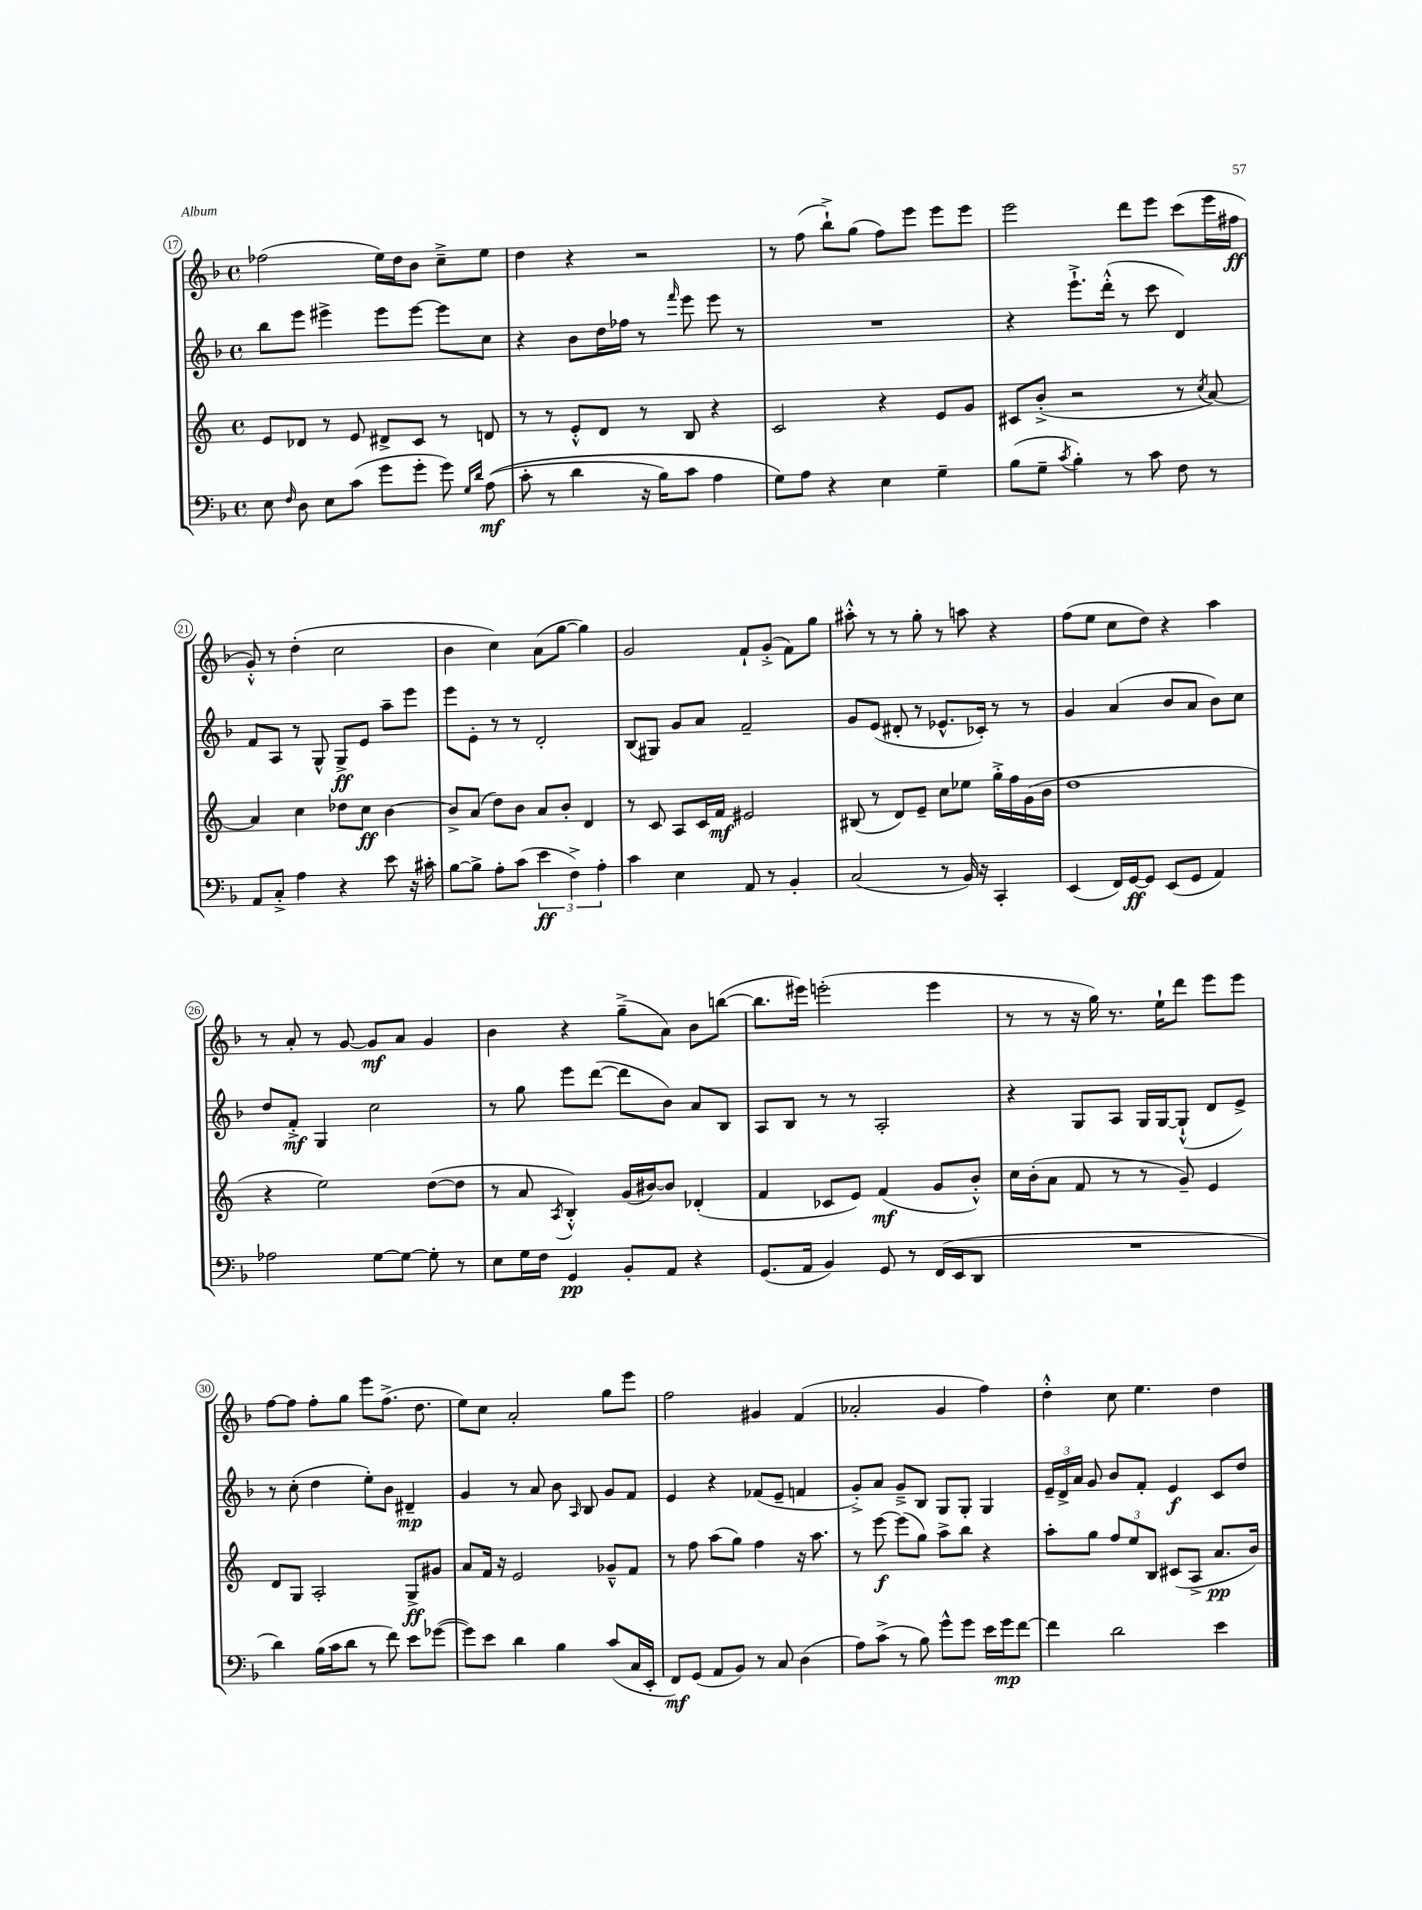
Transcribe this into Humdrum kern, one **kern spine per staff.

**kern	**kern	**kern	**kern
*staff4	*staff3	*staff2	*staff1
*clefF4	*clefG2	*clefG2	*clefG2
*k[b-]	*k[]	*k[b-]	*k[b-]
*M4/4	*M4/4	*M4/4	*M4/4
*met(c)	*met(c)	*met(c)	*met(c)
8E\	8e/L	8bb-\L	(2ff-\
16qqF/	.	.	.
8D\	8d-/J	8eee\J	.
8E\L	8r	4eee#^\	.
(8c\J	8e/	.	.
8g\L	8d#^/L	8eee#\L	16ee\LL)
.	.	.	16dd\J
8g'\J	8c/J	[8eee#\J	8b-\J
8g\)	8r	8eee#\]L	8cc~^\L
16qqG/LL	.	.	.
16qqd/JJ	.	.	.
&((8A\	8d/	8cc\J	8ee\J
=	=	=	=
8c'\	8r	4r	4dd\
8r	8r	.	.
4d\	8e'^^/L	8b-\L	4r
.	8d/J	16dd\L	.
.	.	16ff-\JJ	.
16r	8r	8r	2r
16B-\LK)	.	.	.
.	.	16qqfff/	.
8c\J	8B/	8eee\	.
4A\	4r	8eee\	.
.	.	8r	.
=	=	=	=
8G\L&)	2c/	1r	8r
8A\J	.	.	(8ff\
4r	.	.	8bb-`^\L)
.	.	.	(8gg\J
4E\	4r	.	8ff\L)
.	.	.	8eee\J
4G~\	8e/L	.	8eee\L
.	8g/J	.	8eee\J
=	=	=	=
(8B-\L	8c#/L	4r	2eee\
8G~\J	(8b'^/J	.	.
8qc/	.	.	.
4B-'\)	2r	8.eee`^\L	.
.	.	(16ddd'^^\Jk	.
8r	.	8r	8ddd\L
8c\	.	8ccc\	8eee\J
8F\	8r	4d/)	(8ccc\L
.	8qcc/	.	.
8r	[8a/)	.	16eee\L
.	.	.	16ff#\JJ
=	=	=	=
8AA/L	4a/]	8f/L	8g'^^/)
8C'^/J	.	8A/J	8r
4A\	4cc\	8r	(4dd'\
.	.	8G^^/	.
4r	8dd-\L	8G^/L	2cc\
.	8cc\J	8e/J	.
8e\	[4b\	8aa~\L	.
16r	.	8eee\J	.
16c#'\	.	.	.
=	=	=	=
[8B-\L	8b^/]L	8eee\L	4b-\
8B-^\]J	(8a/J	8e'\J	.
8A'\L	8dd\L)	8r	4cc\)
(8c\J	8b\J	8r	.
6e\	8a/L	2d'/	(8a\L
.	8b'/J	.	[8gg\J
6F^\)	.	.	.
.	4d/	.	4gg\])
6A'\	.	.	.
=	=	=	=
4c\	8r	(8B-/L	2g/
.	8c/	8G#/J)	.
4E\	8A/L	8g/L	.
.	16c/L	8a/J	.
.	16f/JJ	.	.
8AA/	2e#/	2f~/	8f`/L
8r	.	.	(8g'^/J
4BB-'/	.	.	8f\L)
.	.	.	8gg\J
=	=	=	=
(2C/	(8B#/	8g/L	8aa#'^^\
.	8r	(8e/J	8r
.	8d/L)	8d#'/	8r
.	8e~/J	8r	8gg'\
8r	8cc\L	8.e-^^/L	8r
16BB-/)	8ee-\J	.	8aa\
16r	.	16c-'/Jk)	.
4CC'/	16gg'^\LL	8r	4r
.	16ff\	.	.
.	(16g\	8r	.
.	16b\JJ	.	.
=	=	=	=
(4EE/	1dd	4g/	(8ff\L
.	.	.	8ee\J
16FF/LL)	.	(4a/	8cc\L
[16GG/J	.	.	.
8GG/]J	.	.	8dd\J)
(8EE/L	.	8b-/L	4r
8GG/J	.	8a/J	.
4AA/)	.	8b-\L)	4aa\
.	.	8cc\J	.
=	=	=	=
2A-\	4r	8dd/L	8r
.	.	8f'^/J	8a'/
.	2ee\)	4G/	8r
.	.	.	[8g/
[8G\L	.	2cc\	8g/]L
8G\_J	.	.	8a/J
8G'\]	([8dd\L	.	4g/
8r	8dd\]J	.	.
=	=	=	=
8E\L	8r	8r	4b-\
16G\L	8a/	8gg\	.
16F\JJ	.	.	.
.	8qA/	.	.
4GG/	4B'^^/)	8eee\L	4r
.	.	([8ddd\J	.
8BB-'/L	(16g/LL	8ddd\]L	(8gg~^\L
.	[16b#/J)	.	.
8AA/J	8b#/]J	8b-\J)	8a\J)
4r	(4d-'/	8a/L	8b-\L
.	.	8B-/J	([8bb\J
=	=	=	=
(8.GG/L	4f/	8A/L	8.bb\]L
.	.	8B-/J	.
16AA/Jk	.	.	16eee#\Jk)
4BB-/)	8c-/L	8r	(2eee'\
.	8e/J)	8r	.
8GG/	(4f/	2A'/	.
8r	.	.	.
(16FF/LL	8g/L	.	4eee\
16EE/J	.	.	.
8DD/J	8b'^^/J)	.	.
=	=	=	=
1r	16cc\LL	4r	8r
.	(16b'\J	.	.
.	8a\J	.	8r
.	8f/	8G/L	16r
.	.	.	16gg\)
.	8r	8A/J	8.r
.	8r	16G/LL	.
.	.	[16G/J	16ee`\LK
.	8g~/)	(8G`^^/]J	8ddd\J
.	4e/	8d/L	8eee\L
.	.	8e^/J)	8eee\J
=	=	=	=
4d\)	8d/L	8r	[8ff\L
.	8G/J	(8cc'\	8ff\]J
(16B-\LL	2A'/	4dd\	8ff'\L
16c\J	.	.	.
8d\J	.	.	8gg\J
8r	.	8ee'\L)	8eee\L
8f\)	.	8b-\J	(8.ff^\J
8e\L	8G^/L	4d#~/	.
.	.	.	8.dd\
([8g-\J	8g#/J	.	.
=	=	=	=
8g-\]L)	8a/L	4g/	8ee\L)
8e\J	16f/Jk	.	8cc\J
.	16r	.	.
4d\	2e/	8r	2a'/
.	.	8a/	.
4B-\	.	8b-\	.
.	.	16qqA/	.
.	.	8B-/	.
(8c/L	8g-~^^/L	8g/L	8gg\L
16C/L	8f/J	8f/J	8eee\J
16EE'/JJ	.	.	.
=	=	=	=
8FF/L)	8r	4e/	2ff\
(8GG/J	8ff\	.	.
8AA/L	(8aa\L	4r	.
8BB-/J)	8gg\J)	.	.
8r	4ff\	(8f-/L	4g#/
8C/	.	8e~/J	.
(4D\	16r	4f/	(4f/
.	8.aa\	.	.
=	=	=	=
8A\L)	8r	8g'^/L)	2a-'/
(8c^\J	[8eee\	8a/J	.
8r	(8eee\]L	8g~^/L	.
8B-\)	8gg\J)	8B-/J	.
8g^^\L	8aa^\L	8G/L	4g/
8g\J	8bb\J	8G'/J	.
16e\LL	4r	4G/	4ff\)
16g\J	.	.	.
[8f\J	.	.	.
=	=	=	=
4f\]	8aa'\L	24e~/LL	4dd'^^\
.	.	24d^/	.
.	.	24a/JJ	.
.	8gg\J	8g/	.
2d\	12ff/L	8b-/L	8cc\
.	12ee/	.	.
.	.	8f'/J	4.ee\
.	12B/J	.	.
.	(8c#/L	4e/	.
.	8A^/J	.	.
4e\	8.a/L	8c/L	4dd\
.	.	8dd/J	.
.	16b/Jk)	.	.
==	==	==	==
*-	*-	*-	*-
